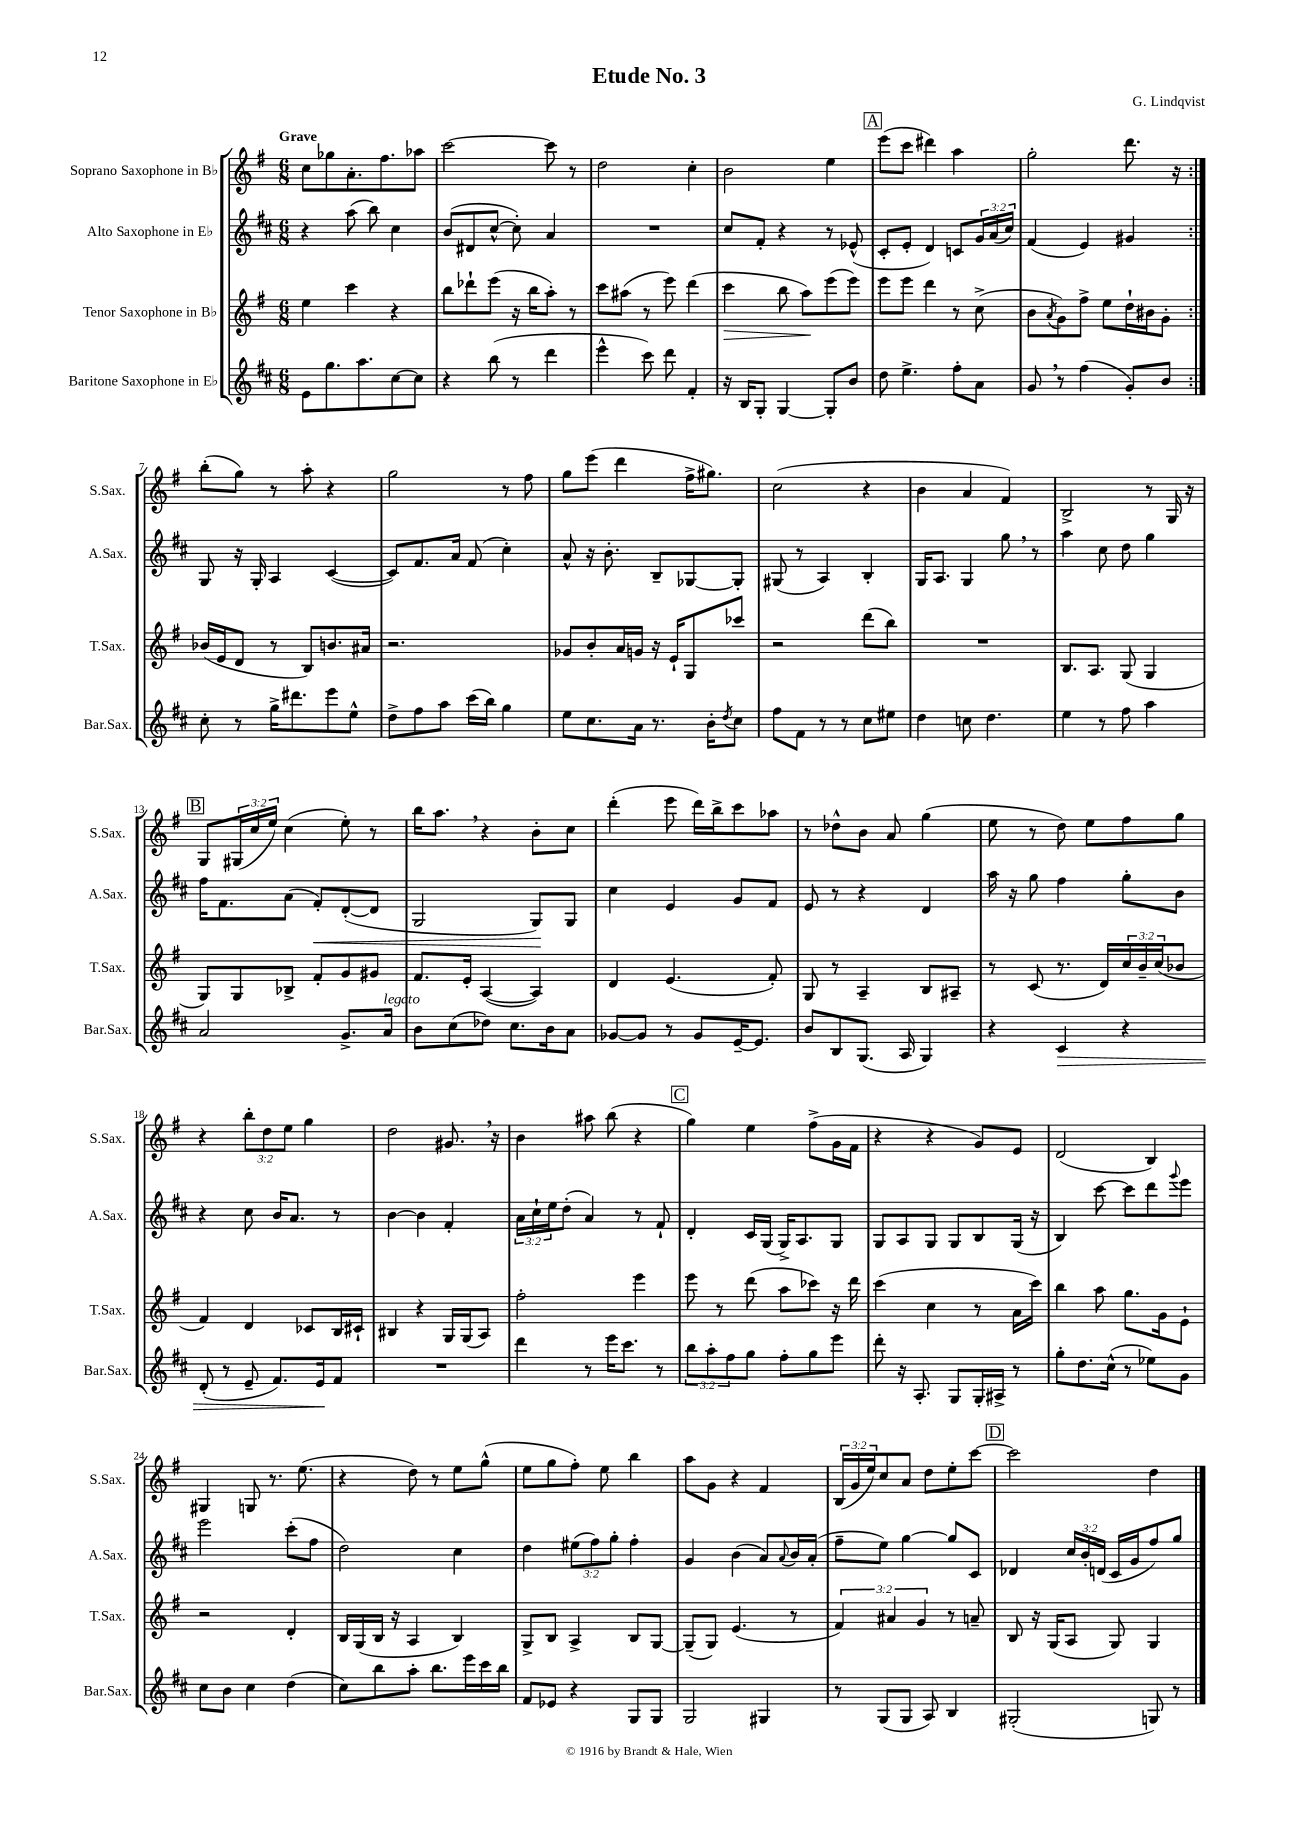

**kern	**kern	**kern	**kern
*staff4	*staff3	*staff2	*staff1
*clefG2	*clefG2	*clefG2	*clefG2
*k[f#c#]	*k[f#]	*k[f#c#]	*k[f#]
*M6/8	*M6/8	*M6/8	*M6/8
8e	4ee	4r	8cc
8.gg	.	.	8gg-
.	4ccc	(8aa	8.a'
8.aa	.	.	.
.	.	8bb)	.
.	.	.	8.ff#
[8cc#	4r	4cc#	.
8cc#]	.	.	8aa-
=	=	=	=
4r	8bb	(8b	[2ccc
.	8ddd-`	8d#	.
(8bb	(8eee	[8cc#^^	.
8r	16r	8cc#'])	.
.	16bb	.	.
4ddd	8aa')	4a	8ccc]
.	8r	.	8r
=	=	=	=
4eee^^	8ccc	2.r	2dd
.	(8aa#	.	.
8ccc#)	8r	.	.
8ddd	8eee)	.	.
4f#'	(4ddd	.	4cc'
=	=	=	=
16r	4ccc	8cc#	2b
16B	.	.	.
8G'	.	8f#'	.
[4G	8bb	4r	.
.	8aa)	.	.
8G']	(8eee	8r	4ee
8b	8eee)	(8e-^^	.
=	=	=	=
8dd	8eee	8c#'	(8eee
4.ee^	8eee	8e'	8ccc
.	4ddd	4d)	4ddd#)
8ff#'	8r	8c	4aa
8a	(8cc^	24g	.
.	.	(24a	.
.	.	24cc#)	.
=	=	=	=
8g	8b	(4f#	2gg'
.	8qa	.	.
8r	8g)	.	.
(4ff#	8ff#^	4e)	.
.	8ee	.	.
8g')	16dd`	4g#	8.ddd
.	16b#	.	.
8b	8g'	.	.
.	.	.	16r
=:|!	=:|!	=:|!	=:|!
8cc#'	(16b-	8G	(8bb'
.	16e	.	.
8r	8d	16r	8gg)
.	.	16G'	.
16gg^	8r	4A	8r
8.ddd#	.	.	.
.	8B)	.	8aa'
8eee	8.b	([4c#	4r
8ee^^	.	.	.
.	16a#	.	.
=	=	=	=
8dd^	2.r	8c#])	2gg
8ff#	.	8.f#	.
8aa	.	.	.
.	.	16a	.
(16ccc#	.	(8f#	.
16bb)	.	.	.
4gg	.	4cc#')	8r
.	.	.	8ff#
=	=	=	=
8ee	8g-	8a^^	8gg
8.cc#	8b'	16r	(8eee
.	.	8.b'	.
.	16a	.	4ddd
16a	16g	.	.
8.r	16r	8B~	.
.	16e`	.	.
.	8G	[8G-	16ff#^
16b'	.	.	8.gg#)
8qdd	.	.	.
8cc#	8ccc-	8G-']	.
=	=	=	=
8ff#	2r	(8G#	(2cc
8f#	.	8r	.
8r	.	4A)	.
8r	.	.	.
8cc#	(8ddd	4B'	4r
8ee#	8bb)	.	.
=	=	=	=
4dd	2.r	16G	4b
.	.	8.A	.
8cc	.	4G	4a
4.dd	.	.	.
.	.	8gg	4f#)
.	.	8r	.
=	=	=	=
4ee	8.B	4aa	2B^
.	8.A	.	.
8r	.	8cc#	.
8ff#	(8G	8dd	.
4aa	4G	4gg	8r
.	.	.	16G
.	.	.	16r
=	=	=	=
2a	8G)	16ff#	8G
.	.	8.f#	.
.	8G	.	(24G#
.	.	.	24cc
.	.	.	24ee)
.	8B-^	(8a	(4cc
.	8f#'	8f#')	.
8.g^	8g	([8d'	8ee')
.	8g#	8d]	8r
16a	.	.	.
=	=	=	=
8b	8.f#	2G	16bb
.	.	.	8.aa
(8cc#	.	.	.
.	16e'	.	.
8dd-)	([4A	.	4r
8.cc#	.	.	.
.	4A])	8G)	8b'
16b	.	.	.
8a	.	8G	8cc
=	=	=	=
[8g-	4d	4cc#	(4ddd'
8g-]	.	.	.
8r	(4.e	4e	8eee
8g-	.	.	16ddd)
.	.	.	16bb^
[16e~	.	8g	8ccc
8.e]	.	.	.
.	8f#')	8f#	8aa-
=	=	=	=
8b	8G	8e	8r
8B	8r	8r	8dd-^^
(8.G	4A~	4r	8b
.	.	.	8a
16A	.	.	.
4G)	8B	4d	(4gg
.	8A#~	.	.
=	=	=	=
4r	8r	16aa	8ee
.	.	16r	.
.	(8c	8gg	8r
4c#	8.r	4ff#	8dd)
.	.	.	8ee
.	16d)	.	.
4r	24cc	8gg'	8ff#
.	24b~	.	.
.	(24cc	.	.
.	8b-	8b	8gg
=	=	=	=
(8d'	4f#)	4r	4r
8r	.	.	.
8e~	4d	8cc#	12bb'
.	.	.	12dd
8.f#)	.	16b	.
.	.	.	12ee
.	.	8.a	.
.	8c-	.	4gg
16e	.	.	.
8f#	16B	8r	.
.	16c#`	.	.
=	=	=	=
2.r	4B#	[4b	2dd
.	4r	4b]	.
.	16G	4f#'	8.g#
.	(16G	.	.
.	8A)	.	.
.	.	.	16r
=	=	=	=
4ddd	2ff#'	24a	4b
.	.	24cc#`	.
.	.	24ee	.
.	.	(8dd'	.
8r	.	4a)	8aa#
16eee	.	.	(8bb
8.ccc#	.	.	.
.	4eee	8r	4r
8r	.	8f#`	.
=	=	=	=
12bb	8eee	4d'	4gg)
12aa'	.	.	.
.	8r	.	.
12ff#	.	.	.
8gg	(8ddd	16c#	4ee
.	.	(16G	.
8ff#'	8aa	16G^)	.
.	.	8.A	.
8gg	8ccc-)	.	(8ff#^
8eee	16r	8G	16g
.	16ddd	.	16f#
=	=	=	=
8ddd'	(4ccc	8G	4r
16r	.	8A	.
8.A'	.	.	.
.	4cc	8G	4r
8G	.	8G	.
16G'	8r	8B	8g)
16A#^	.	.	.
8r	16a	(16G	8e
.	16ccc)	16r	.
=	=	=	=
8gg'	4bb	4B)	(2d
8.dd	.	.	.
.	8aa	[8ccc#	.
(16cc#^^	.	.	.
8r	8.gg	8ccc#]	.
8ee-)	.	8ddd	4B)
.	16g	.	.
.	.	8qqggg	.
8g	8e`	8eee	.
=	=	=	=
8cc#	2r	2eee	4G#
8b	.	.	.
4cc#	.	.	8G
.	.	.	8.r
(4dd	4d'	(8ccc#'	.
.	.	.	(8.ee
.	.	8ff#	.
=	=	=	=
8cc#)	16B	2dd)	4r
.	(16G	.	.
8bb	16B	.	.
.	16r	.	.
8aa'	4A	.	8dd)
8.bb	.	.	8r
.	4B)	4cc#	8ee
16eee	.	.	.
16ccc#	.	.	(8gg^^
16bb	.	.	.
=	=	=	=
8f#	8G^	4dd	8ee
8e-	8B	.	8gg
4r	4A^	(12ee#	8ff#')
.	.	12ff#)	.
.	.	.	8ee
.	.	12gg'	.
8G	8B	4ff#'	4bb
8G	[8G	.	.
=	=	=	=
2G	(8G~]	4g	8aa
.	8G)	.	8g
.	(4.e	(4b	4r
4G#	.	8a)	4f#
.	.	8qqa	.
.	8r	16b	.
.	.	(16a'	.
=	=	=	=
8r	6f#)	8ff#~	(24B
.	.	.	24g
.	.	.	24ee)
(8G	.	8ee)	8cc
.	6a#	.	.
8G	.	[4gg	8a
.	6g	.	.
8A)	.	.	8dd
4B	8r	8gg]	8ee'
.	8a~	8c#	[8ccc
=	=	=	=
(2G#'	8B	4d-	2ccc]
.	16r	.	.
.	(16G	.	.
.	8A	24cc#	.
.	.	24b'	.
.	.	(24d	.
.	8G)	16c#	.
.	.	16g	.
8G)	4G	8ff#)	4dd
8r	.	8gg	.
==	==	==	==
*-	*-	*-	*-
